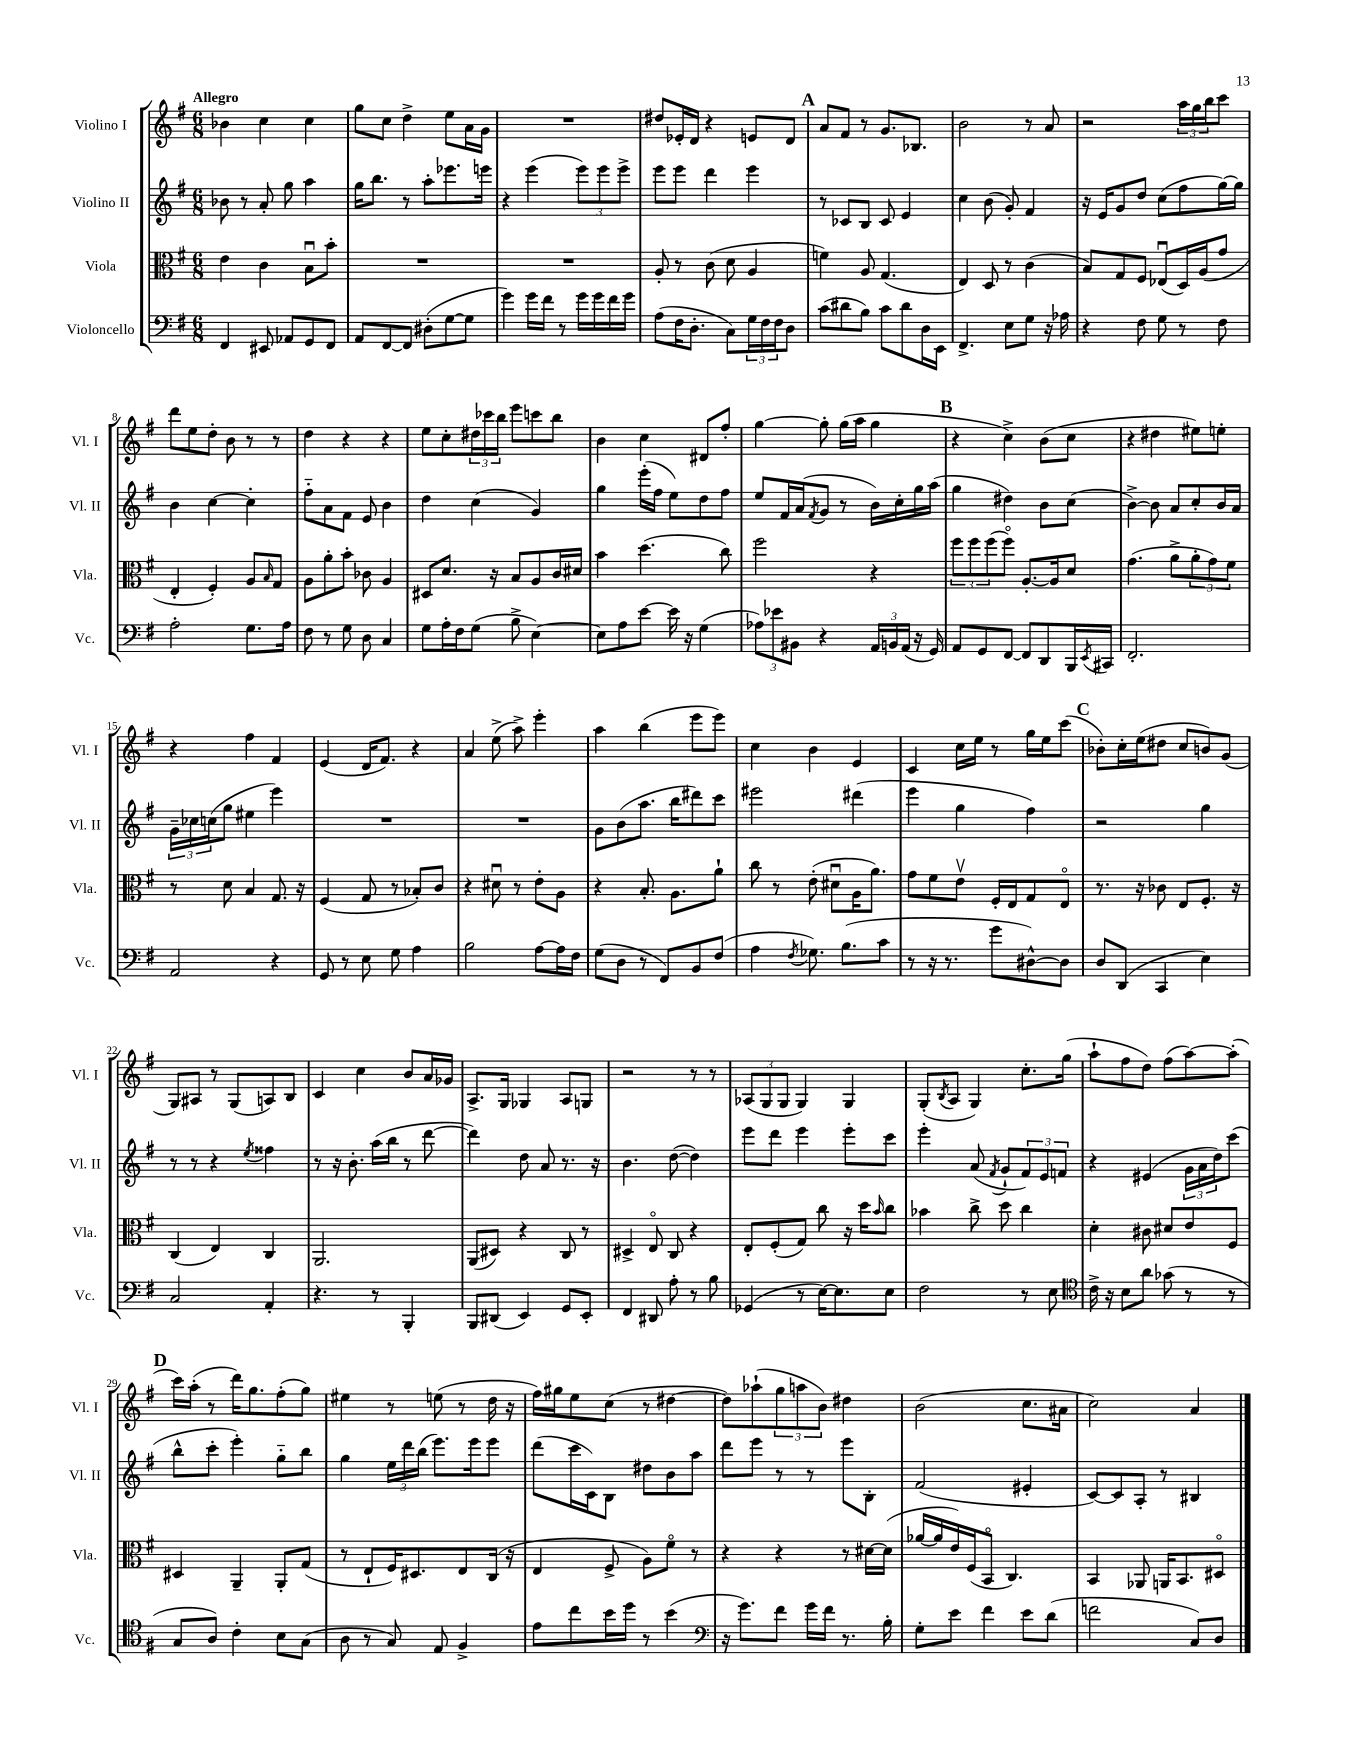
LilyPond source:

<<
\new StaffGroup <<
\new Staff = "s0" \with { instrumentName = "Violino I" shortInstrumentName = "Vl. I" } {
    \clef treble \key g \major \numericTimeSignature \time 6/8 \tempo "Allegro"
    bes'4 c''4 c''4 |
    g''8 c''8 d''4-> e''8 a'16 g'16 |
    R2. |
    dis''8 ees'16-. d'16 r4 e'8 d'8 |
    \mark \markup { \bold "A" } a'8 fis'8 r8 g'8. bes8. |
    b'2 r8 a'8 |
    r2 \tuplet 3/2 { a''16 g''16 b''16 } c'''8 |
    d'''8 e''8 d''8-. b'8 r8 r8 |
    d''4 r4 r4 |
    e''8 c''8-. \tuplet 3/2 { dis''16 ces'''16 b''16 } e'''8 c'''8 b''8 |
    b'4 c''4 dis'8 fis''8-. |
    g''4~ g''8-. g''16( a''16 g''4 |
    \mark \markup { \bold "B" } r4 c''4->) b'8( c''8 |
    r4 dis''4 eis''8) e''8-. |
    r4 fis''4 fis'4 |
    e'4( d'16 fis'8.) r4 |
    a'4 e''8->( a''8->) e'''4-. |
    a''4 b''4( e'''8 e'''8) |
    c''4 b'4 e'4 |
    c'4 c''16 e''16 r8 g''16 e''16 c'''8( |
    \mark \markup { \bold "C" } bes'8-.) c''16-. e''16( dis''8 c''8 b'8) g'8( |
    g8) ais8 r8 g8( a8) b8 |
    c'4 c''4 b'8 a'16 ges'16 |
    a8.-> g16 ges4 a8 g8 |
    r2 r8 r8 |
    \tuplet 3/2 { aes8( g8 g8 } g4) g4 |
    g8-.( \acciaccatura { b8 } a8 g4) c''8.-. g''16( |
    a''8-! fis''8 d''8) fis''8( a''8~) a''8-.( |
    \mark \markup { \bold "D" } c'''16) a''16-.( r8 d'''16) g''8. fis''8-.( g''8) |
    eis''4 r8 e''8( r8 d''16 r16 |
    fis''16) gis''16 e''8 c''8( r8 dis''4~ |
    dis''8) aes''8-!( \tuplet 3/2 { g''8 a''8 b'8) } dis''4 |
    b'2( c''8. ais'16 |
    c''2) a'4 \bar "|." |
}
\new Staff = "s1" \with { instrumentName = "Violino II" shortInstrumentName = "Vl. II" } {
    \clef treble \key g \major \numericTimeSignature \time 6/8
    bes'8 r8 a'8-. g''8 a''4 |
    g''16 b''8. r8 a''8-. ees'''8. e'''16 |
    r4 e'''4( \tuplet 3/2 { e'''8) e'''8 e'''8-> } |
    e'''8 e'''8 d'''4 e'''4 |
    \mark \markup { \bold "A" } r8 ces'8 b8 ces'8 e'4 |
    c''4 b'8( g'8-.) fis'4 |
    r16 e'16 g'8 d''8 c''8( fis''8 g''16~) g''16 |
    b'4 c''4~ c''4-. |
    fis''8-_ a'8 fis'8 e'8 b'4 |
    d''4 c''4( g'4) |
    g''4 e'''16-.( fis''16 e''8) d''8 fis''8 |
    e''8 fis'16 a'16( \acciaccatura { fis'8 } g'8 r8 b'16) c''16-. g''16 a''16( |
    \mark \markup { \bold "B" } g''4 dis''4) b'8 c''8( |
    b'4~->) b'8 a'8 c''8-. b'16 a'16 |
    \tuplet 3/2 { g'16-- ces''16 c''16( } g''8 eis''4 e'''4) |
    R2. |
    R2. |
    g'8 b'8( a''8. b''16 dis'''8) c'''8 |
    eis'''2 dis'''4( |
    e'''4 g''4 fis''4) |
    \mark \markup { \bold "C" } r2 g''4 |
    r8 r8 r4 \acciaccatura { e''8 } fisis''4 |
    r8 r16 b'8.-. a''16( b''16 r8 d'''8~ |
    d'''4) d''8 a'8 r8. r16 |
    b'4. d''8~( d''4) |
    e'''8 d'''8 e'''4 e'''8-. c'''8 |
    e'''4-. a'8( \acciaccatura { fis'8 } g'8-! \tuplet 3/2 { fis'8) e'8 f'8 } |
    r4 eis'4( \tuplet 3/2 { g'16 a'16 d''16) } c'''8( |
    \mark \markup { \bold "D" } b''8-^ c'''8-. e'''4-.) g''8-_ b''8 |
    g''4 \tuplet 3/2 { e''16 d'''16 b''16( } e'''8.) e'''16 e'''8 |
    d'''8( c'''16 c'16) b8 dis''8 b'8 a''8 |
    d'''8 e'''8 r8 r8 e'''8 b8-. |
    fis'2( eis'4-. |
    c'8~) c'8 a8-. r8 bis4 \bar "|." |
}
\new Staff = "s2" \with { instrumentName = "Viola" shortInstrumentName = "Vla." } {
    \clef alto \key g \major \numericTimeSignature \time 6/8
    e'4 c'4 b8\downbow b'8-. |
    R2. |
    R2. |
    a8-. r8 c'8( d'8 a4 |
    \mark \markup { \bold "A" } f'4) a8 g4.( |
    e4) d8 r8 c'4( |
    b8) g8 fis8 ees8\downbow( d16) a16( g'8 |
    e4-. fis4-.) a8 \grace { b16 } g8 |
    a8 a'8-. b'8-. ces'8 a4 |
    dis8 d'8. r16 b8 a8 c'16 dis'16 |
    b'4 d''4.( c''8) |
    fis''2 r4 |
    \mark \markup { \bold "B" } \tuplet 3/2 { fis''8 fis''8 fis''8( } fis''8\flageolet) a8.~-. a16 d'8 |
    g'4.( a'8-> \tuplet 3/2 { a'8-. g'8) fis'8 } |
    r8 d'8 b4 g8. r16 |
    fis4( g8 r8 bes8-.) c'8 |
    r4 dis'8\downbow r8 e'8-. a8 |
    r4 b8.-. a8. a'8-! |
    c''8 r8 e'8-.( dis'8\downbow a16 a'8.) |
    g'8 fis'8 e'8\upbow fis16-. e16 g8 e8\flageolet |
    \mark \markup { \bold "C" } r8. r16 ces'8 e8 fis8.-. r16 |
    c4( e4) c4 |
    a,2. |
    a,8( dis8) r4 c8 r8 |
    dis4-> e8\flageolet c8 r4 |
    e8-. fis8-.( g8) c''8 r16 d''16 \grace { b'16 } c''8 |
    bes'4 c''8-> d''8 c''4 |
    d'4-. cis'8 dis'8 e'8 fis8 |
    \mark \markup { \bold "D" } dis4 a,4-- a,8-. g8( |
    r8 e8-! fis16) dis8. e8 c16( r16 |
    e4 fis8-> a8) fis'8\flageolet r8 |
    r4 r4 r8 dis'16~ dis'16( |
    aes'16~ aes'16 e'16) fis16( b,8\flageolet c4.) |
    b,4 aes,8 a,16 b,8. dis8\flageolet \bar "|." |
}
\new Staff = "s3" \with { instrumentName = "Violoncello" shortInstrumentName = "Vc." } {
    \clef bass \key g \major \numericTimeSignature \time 6/8
    fis,4 eis,8 aes,8 g,8 fis,8 |
    a,8 fis,8~ fis,8 dis8-.( g8~ g8 |
    g'4) g'16 fis'16 r8 g'16 g'16 fis'16 g'16 |
    a8( fis16 d8.-. c8) \tuplet 3/2 { g16 fis16 fis16 } d8 |
    \mark \markup { \bold "A" } c'8( dis'8 b8) c'8 dis'8 d16 e,16 |
    fis,4.-> e8 g8 r16 aes16 |
    r4 fis8 g8 r8 fis8 |
    a2-. g8. a16 |
    fis8 r8 g8 d8 c4 |
    g8 a16-. fis16 g8( b8-> e4~) |
    e8 a8 e'8~ e'16 r16 g4( |
    \tuplet 3/2 { aes8) ees'8 bis,8 } r4 \tuplet 3/2 { a,16 b,16 a,16( } r16 g,16) |
    \mark \markup { \bold "B" } a,8 g,8 fis,8~ fis,8 d,8 b,,16 \acciaccatura { e,8 } cis,16 |
    fis,2.-. |
    a,2 r4 |
    g,8 r8 e8 g8 a4 |
    b2 a8~ a16 fis16 |
    g8( d8 r8 fis,8) b,8 fis8( |
    a4 \acciaccatura { fis8 } ges8.) b8.( c'8 |
    r8 r16 r8. g'8 dis8~-^) dis8 |
    \mark \markup { \bold "C" } d8 d,8( c,4 e4) |
    c2 a,4-. |
    r4. r8 b,,4-. |
    b,,8 dis,8( e,4) g,8 e,8-. |
    fis,4 dis,8 a8-. r8 b8 |
    ges,4( r8 e16~) e8. e8 |
    fis2 r8 e8 |
    \clef tenor c'16-> r16 b8 a'8 ges'8( r8 r8 |
    \mark \markup { \bold "D" } g8 a8) c'4-. b8 g8( |
    a8 r8 g8) e8 fis4-> |
    e'8 c''8 b'16 d''16 r8 b'4( |
    \clef bass r16 g'8.) fis'8 g'16 fis'16 r8. b16-. |
    g8-. e'8 fis'4 e'8 d'8( |
    f'2 c8) d8 \bar "|." |
}
>>
>>
